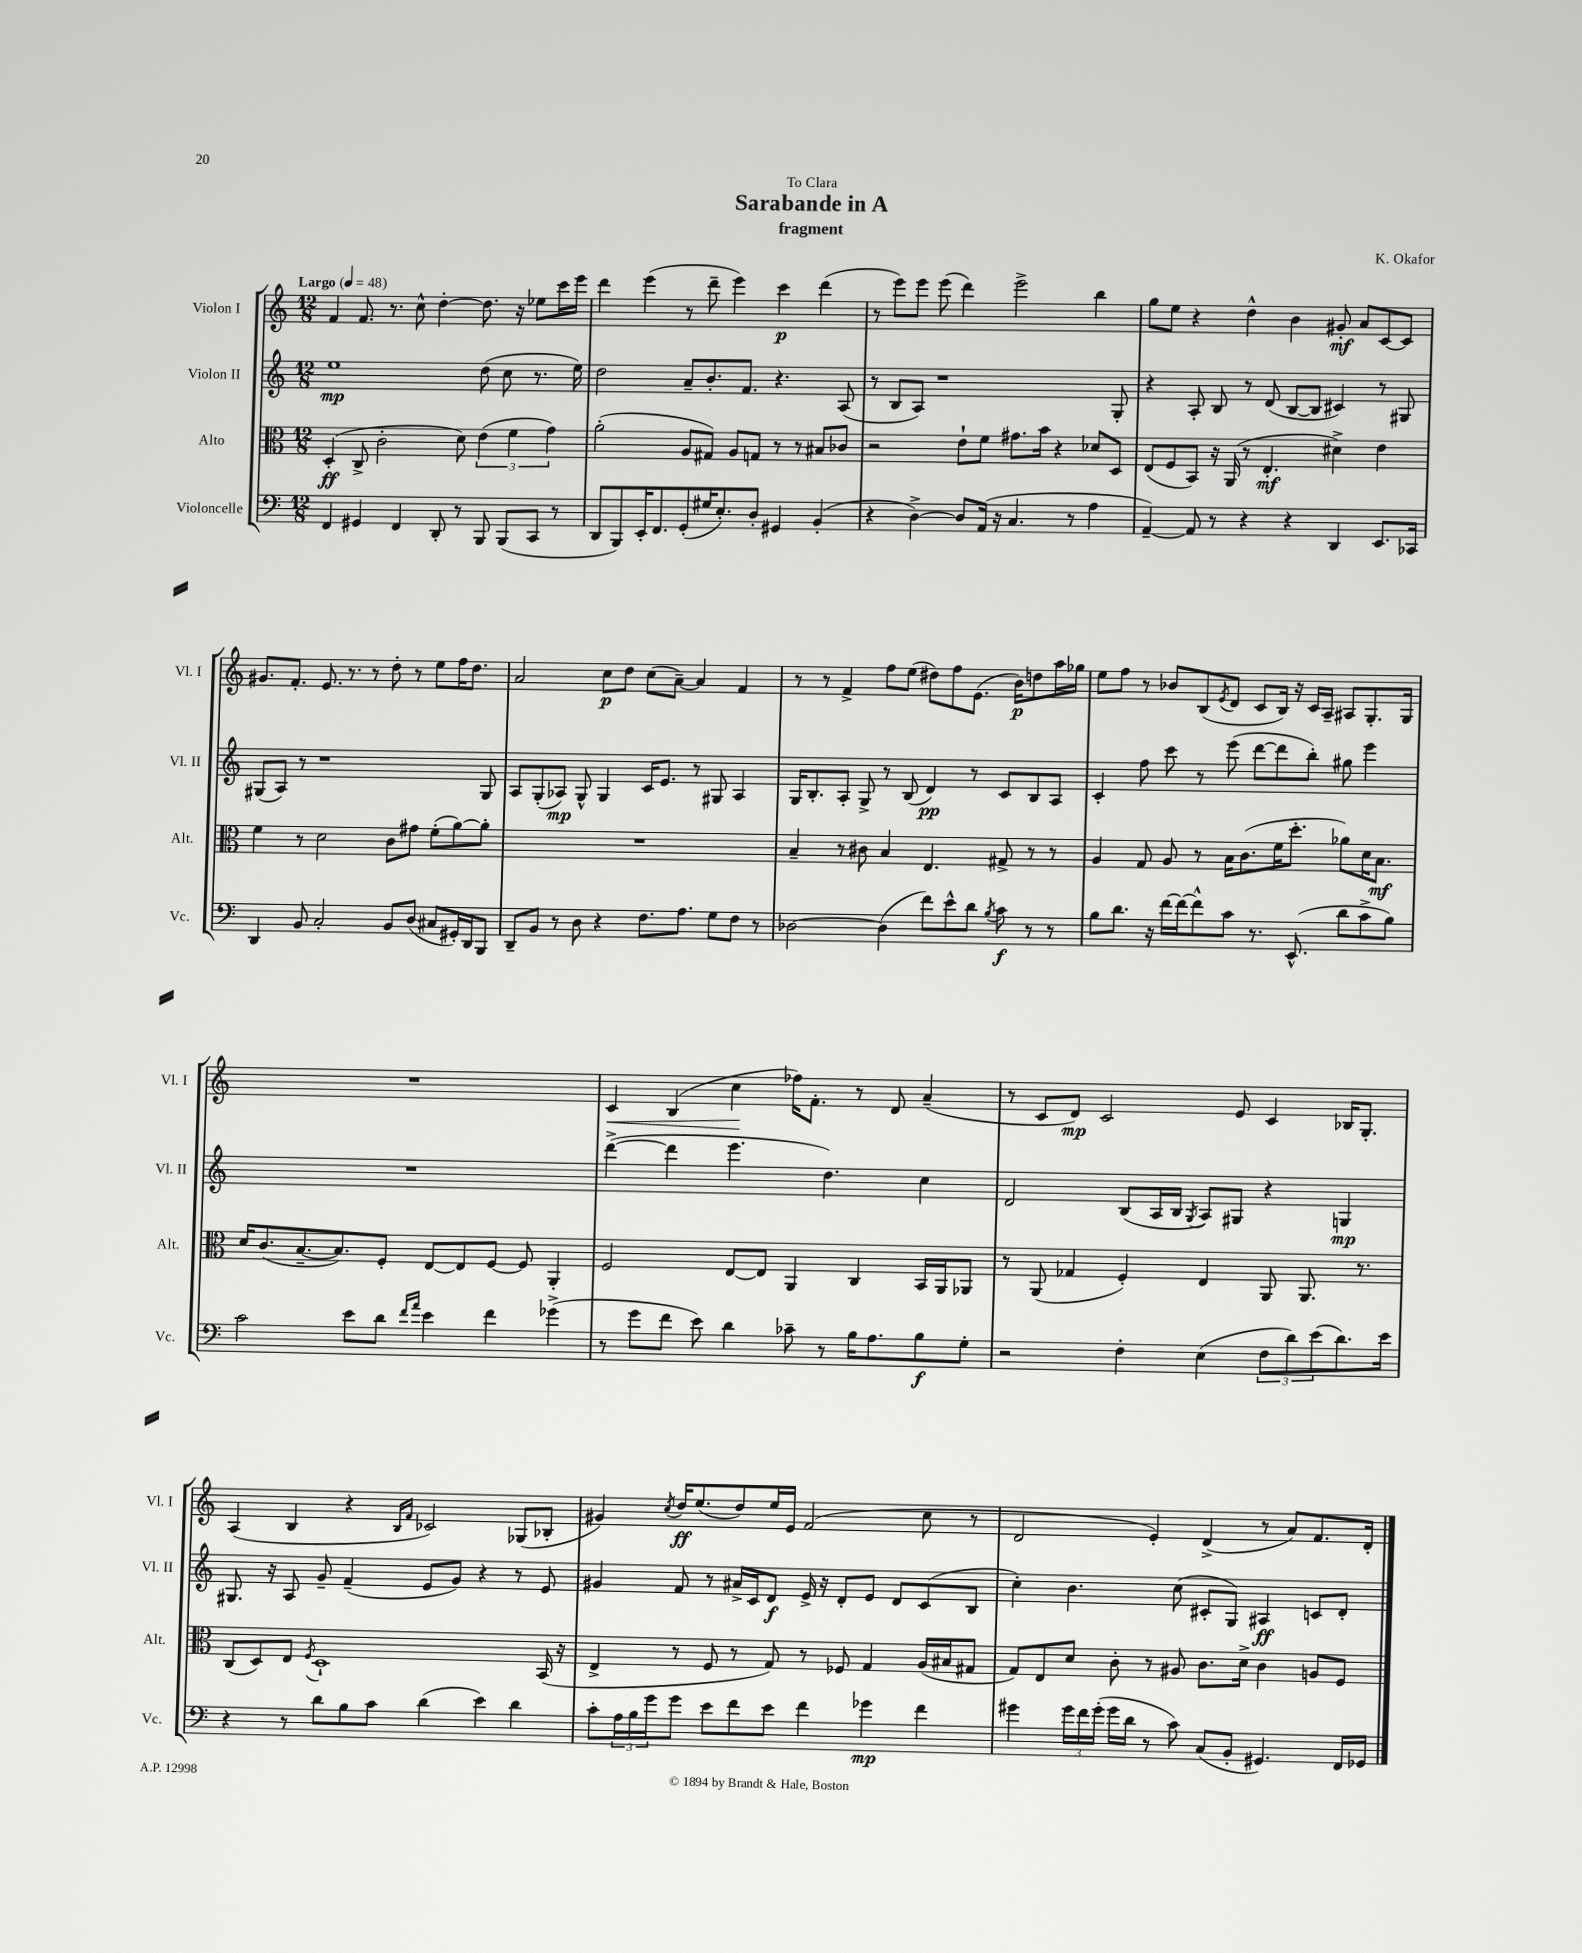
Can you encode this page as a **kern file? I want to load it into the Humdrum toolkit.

**kern	**kern	**kern	**kern
*staff4	*staff3	*staff2	*staff1
*clefF4	*clefC3	*clefG2	*clefG2
*k[]	*k[]	*k[]	*k[]
*M12/8	*M12/8	*M12/8	*M12/8
*MM48	*MM48	*MM48	*MM48
4FF	(4D'	1ee	4f
4GG#	8C^	.	8.f
.	2c'	.	.
.	.	.	8.r
4FF	.	.	.
.	.	.	8cc^^
8DD'	.	.	[4dd'
8r	8d)	.	.
8BBB	(6e	(8dd	8.dd]
(8BBB	.	8cc	.
.	6f	.	.
.	.	.	16r
8CC	.	8.r	8ee-
.	6g)	.	.
8r	.	.	16ccc
.	.	16ee)	16eee
=	=	=	=
8DD	(2a'	2dd	4ddd
8BBB)	.	.	.
16EE'	.	.	(4eee
8.FF	.	.	.
(8GG'	8A	8a~	8r
16G#	8G#)	8.b'	8ddd~
8.E')	.	.	.
.	8A	.	4eee)
.	.	8.f	.
8D'	8G	.	.
4GG#	8r	4.r	4ccc
.	8r	.	.
(4BB'	8B#	.	(4ddd
.	8c-	(8A	.
=	=	=	=
4r	2r	8r	8r
.	.	8B	8eee)
[4D^)	.	8A)	8eee
.	.	1r	(8eee
8D]	8e`	.	4ddd)
(16AA	8f	.	.
16r	.	.	.
4.C	8.g#	.	2eee^
.	16b	.	.
.	4r	.	.
8r	.	.	.
4A	8d-	.	4bb
.	8D	8G'	.
=	=	=	=
[4AA~)	(8E	4r	8gg
.	8F	.	8ee
8AA]	8BB)	8A'	4r
8r	16r	8B	.
.	(16AA	.	.
4r	8r	8r	4dd^^
.	4.E'	(8d	.
4r	.	[8B	4b
.	.	8B]	.
4DD	4d#^)	4c#)	8g#'
.	.	.	8a
8.EE	4e	8r	[8c
.	.	8G#	8c]
16CC-	.	.	.
=	=	=	=
4DD	4f	(8G#	8.g#
.	.	8A)	.
.	.	.	8.f'
8BB	8r	8r	.
2C'	2d	1r	8.e
.	.	.	8.r
.	.	.	8r
8BB	8c	.	8dd'
(8D	8g#	.	8r
8C#	(8f'	.	8ee
16GG#')	[8a)	.	16ff
16DD	.	.	8.dd
8BBB	8a']	8G#	.
=	=	=	=
8DD~	1.r	8A	2a
8BB	.	(8G'	.
8r	.	8A-)	.
8D	.	8G^^	.
4r	.	4G	8cc
.	.	.	8dd
8.F	.	16c	(8cc
.	.	8.e	.
.	.	.	[8a~)
8.A	.	.	.
.	.	8r	4a]
8G	.	8G#	.
8F	.	4A-	4f
8r	.	.	.
=	=	=	=
[2D-	4B~	16G	8r
.	.	8.B'	.
.	.	.	8r
.	8r	8A'	4f^
.	8c#	8G^	.
(4D-]	4B	8r	8ff
.	.	(8B	(8ee
8f)	4.E	4d)	8dd#)
8e^^	.	.	8ff
8d	.	8r	(8.e
8qB	.	.	.
8c	8G#^	8c	.
.	.	.	16b)
8r	8r	8B	8dd
8r	8r	8A	16aa
.	.	.	16gg-
=	=	=	=
8B	4A	4c'	8ee
8.d	.	.	8ff
.	8G	8ff	8r
16r	.	.	.
[16f	8A	8ccc	8b-
16f_	.	.	.
8f^^]	8r	8r	(8B
.	.	.	8qe
8c	16B	(8eee	8d
.	(8.c	.	.
8.r	.	[8ddd	8c
.	16f	8ddd]	16B)
(8.EE^^	8.dd'	.	16r
.	.	8bb')	16c
.	.	.	16A~
8d	8a-)	8gg#	8A#
8c^	16d	4eee	8.G'
.	8.B	.	.
8B)	.	.	.
.	.	.	16G
=	=	=	=
2c	16d	1.r	1.r
.	(8.c	.	.
.	[8.B~	.	.
.	8.B])	.	.
8e	.	.	.
8d	8F'	.	.
16qqf	.	.	.
16qqa	.	.	.
4e	[8E	.	.
.	8E]	.	.
4f	[8F	.	.
.	8F]	.	.
(4g-^	4AA'	.	.
=	=	=	=
8r	2F	([4ddd^	4c
8g	.	.	.
8f	.	4ddd]	(4B
8e)	.	.	.
4d	[8E	4.eee	4cc
.	8E]	.	.
8c-~	4AA	.	16ff-)
.	.	.	8.f'
8r	.	4.dd)	.
16B	4C	.	8r
8.A	.	.	.
.	.	.	8d
8B	16BB	4cc	(4a~
.	16AA	.	.
8G'	8AA-	.	.
=	=	=	=
2r	8r	2d	8r
.	(8AA	.	8c
.	4G-	.	8d)
.	.	.	2c
4F'	4F')	(8B	.
.	.	16A	.
.	.	16B	.
.	.	8qG	.
(4E	4E	8A)	.
.	.	8G#	8e
12F	8AA	4r	4c
12d)	.	.	.
.	8.AA	.	.
(12e	.	.	.
8.d)	.	4G	16B-
.	8.r	.	8.G'
16e	.	.	.
=	=	=	=
4r	(8C	8.G#	(4A
.	8D)	.	.
.	.	16r	.
8r	8E	8A	4B
.	8qF	.	.
8d	1D`	8g~	.
8B	.	(4f~	4r
8c	.	.	.
.	.	.	16qqB
.	.	.	16qqf
(4d	.	8e	2c-)
.	.	8g)	.
4e)	.	4r	.
4d	.	8r	(8G-
.	(16BB	8e	8B-'
.	16r	.	.
=	=	=	=
8c'	4E^	4g#	4g#)
24A	.	.	.
24B	.	.	.
24g	.	.	.
.	.	.	8qcc
8g	8r	8f	16dd
.	.	.	(8.ee
8e	8F	8r	.
8f	8r	16a#^	8dd)
.	.	16c	.
8e	8G)	8d	16ee
.	.	.	16e
4f	8r	16e^	(2f
.	.	16r	.
.	8F-	8d'	.
4g-	4G	8e	.
.	.	8d	.
4f	(16A	(8c	8cc
.	16B#	.	.
.	8G#	8B	8r
=	=	=	=
4g#	8G)	4cc')	2d
.	8E	.	.
24g#	8d	4.b	.
24f	.	.	.
(24g#'	.	.	.
16g#	8c'	.	.
16d	.	.	.
8r	8r	.	4e')
8c)	8A#	(8cc	.
(8C	8.c	8c#'	(4d^
8BB'	.	8G)	.
.	16d^	.	.
4.GG#)	4c	4A#	8r
.	.	.	8a)
.	8A	8c	8.f
16FF	8F	8d'	.
16GG-	.	.	16d'
==	==	==	==
*-	*-	*-	*-
